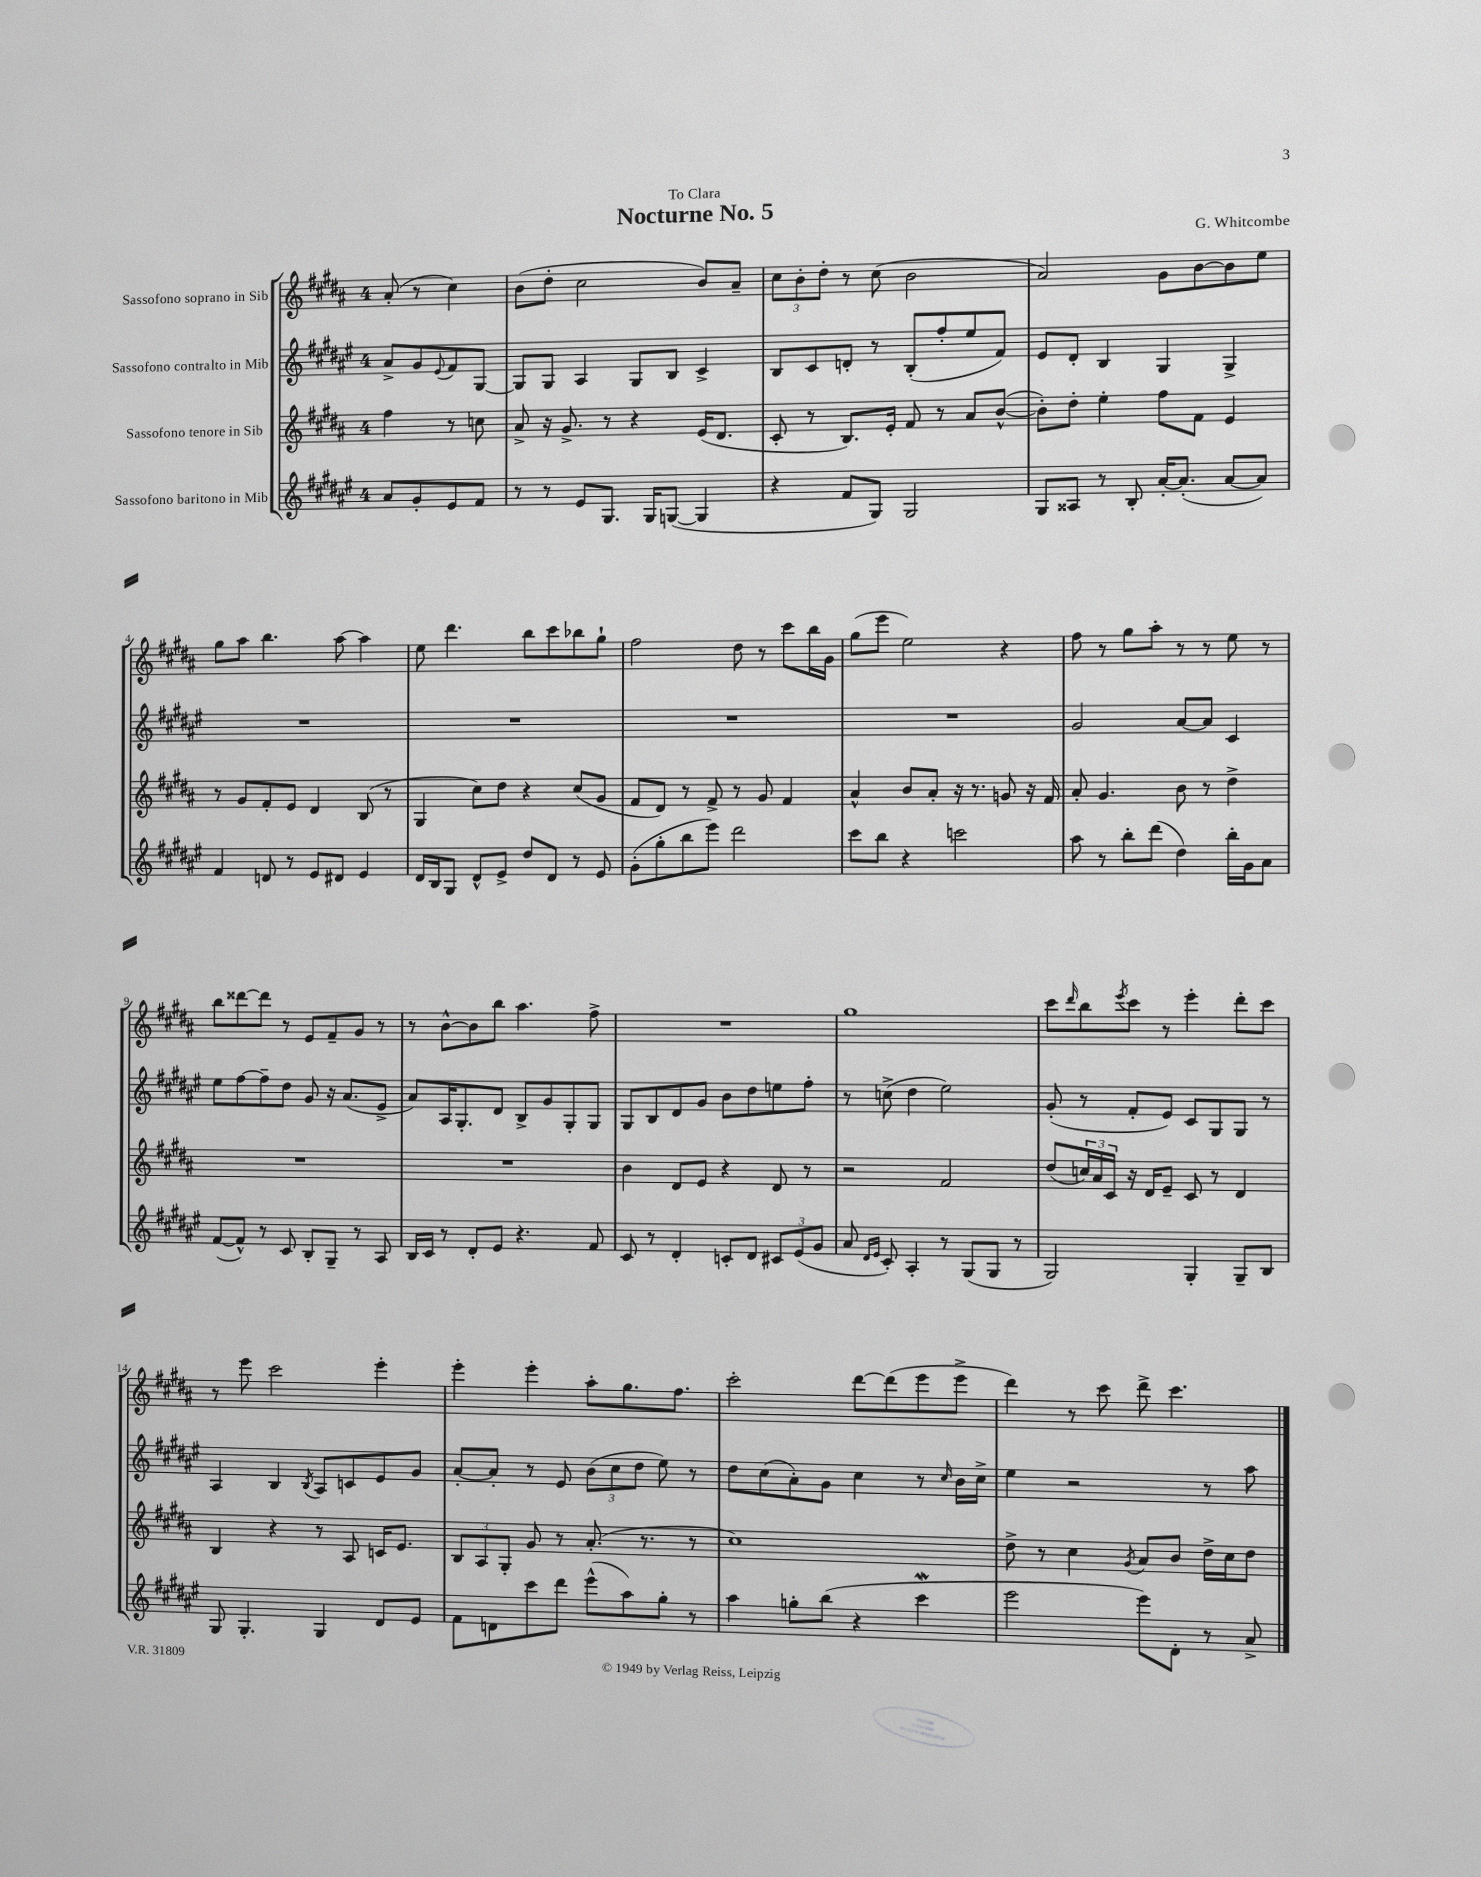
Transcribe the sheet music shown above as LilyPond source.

\header { title = "Nocturne No. 5" composer = "G. Whitcombe" dedication = "To Clara" }
<<
\new StaffGroup <<
\new Staff = "s0" \with { instrumentName = "Sassofono soprano in Sib" } {
    \clef treble \key b \major \once \override Staff.TimeSignature.style = #'single-digit \time 4/4 \partial 2
    ais'8-.( r8 cis''4) |
    b'8( dis''8-. cis''2 b'8) ais'8-- |
    \tuplet 3/2 { cis''8 b'8-. dis''8-. } r8 cis''8( b'2 |
    ais'2) gis'8 b'8~ b'8 e''8 |
    gis''8 ais''8 b''4. ais''8~ ais''4 |
    e''8 dis'''4. b''8 cis'''8 bes''8 gis''8-! |
    fis''2 dis''8 r8 cis'''8 b''16 gis'16 |
    gis''8( e'''8 e''2) r4 |
    fis''8 r8 gis''8 ais''8-. r8 r8 e''8 r8 |
    b''8 disis'''8~ disis'''8 r8 e'8 fis'8-- gis'8 r8 |
    r8 b'8~-^ b'8 b''8 ais''4. fis''8-> |
    R1 |
    gis''1 |
    cis'''8 \grace { dis'''16 } b''8 \acciaccatura { e'''8 } cis'''8 r8 e'''4-. dis'''8-. cis'''8 |
    r8 e'''8 cis'''2 e'''4-. |
    e'''4-. e'''4-. ais''8-. gis''8. fis''8. |
    cis'''2-. dis'''8~ dis'''8( e'''8 e'''8-> |
    dis'''4) r8 cis'''8 dis'''8-> cis'''4. \bar "|." |
}
\new Staff = "s1" \with { instrumentName = "Sassofono contralto in Mib" } {
    \clef treble \key fis \major \once \override Staff.TimeSignature.style = #'single-digit \time 4/4 \partial 2
    ais'8-> gis'8 \appoggiatura { eis'8 } fis'8 gis8~ |
    gis8 gis8 ais4 gis8 b8 cis'4-> |
    b8 cis'8 d'8-. r8 b8-.( fis''8-. eis''8 fis'8) |
    eis'8 dis'8-. b4 gis4 gis4-> |
    R1 |
    R1 |
    R1 |
    R1 |
    gis'2 ais'8~ ais'8 cis'4 |
    eis''8 fis''8~ fis''8-- dis''8 gis'8 r16 ais'8.( eis'8-> |
    ais'8) ais16 gis8.-. dis'8 b8-> gis'8 gis8-. gis8 |
    gis8 b8 dis'8 gis'8 b'8 dis''8 e''8 fis''8-. |
    r8 c''8->( dis''4 eis''2) |
    gis'8-.( r8 fis'8-. eis'8) cis'8 gis8 gis8 r8 |
    ais4 b4 \acciaccatura { b8 } ais8 c'8 eis'8 gis'8 |
    ais'8~-. ais'8-. r8 eis'8 \tuplet 3/2 { b'8( cis''8 dis''8 } eis''8) r8 |
    dis''8 cis''8( ais'8-.) gis'8 cis''4 r8 \grace { cis''16 } b'16 cis''16-> |
    eis''4 r2 r8 ais''8 \bar "|." |
}
\new Staff = "s2" \with { instrumentName = "Sassofono tenore in Sib" } {
    \clef treble \key b \major \once \override Staff.TimeSignature.style = #'single-digit \time 4/4 \partial 2
    fis''4 r8 c''8 |
    ais'8-> r16 gis'8.-> r8 r4 e'16( dis'8. |
    cis'8-. r8 b8.) e'16-. fis'8 r8 ais'8 b'8~-^( |
    b'8-.) dis''8-. e''4-. fis''8 fis'8 e'4 |
    r8 gis'8 fis'8-. e'8 dis'4 b8( r8 |
    gis4 cis''8) dis''8 r4 cis''8( gis'8 |
    fis'8 dis'8) r8 fis'8-> r8 gis'8 fis'4 |
    ais'4-^ b'8 ais'8-. r16 r8. g'8 r16 fis'16 |
    ais'8-. gis'4. b'8 r8 dis''4-> |
    R1 |
    R1 |
    b'4 dis'8 e'8 r4 dis'8 r8 |
    r2 fis'2 |
    dis''8( \tuplet 3/2 { c''16) ais'16 cis'16 } r16 dis'16 e'8-- cis'8 r8 dis'4 |
    b4 r4 r8 ais8 c'16 e'8. |
    \tuplet 3/2 { b8 ais8 gis8-. } gis'8 r8 ais'8.-.( r8. r8 |
    cis''1) |
    dis''8-> r8 cis''4 \acciaccatura { gis'8 } ais'8 b'8 dis''16-> cis''16 dis''8 \bar "|." |
}
\new Staff = "s3" \with { instrumentName = "Sassofono baritono in Mib" } {
    \clef treble \key fis \major \once \override Staff.TimeSignature.style = #'single-digit \time 4/4 \partial 2
    ais'8 gis'8-. eis'8 fis'8 |
    r8 r8 eis'8 gis8. gis16 g8~( g4 |
    r4 fis'8 gis8) gis2 |
    gis8 aisis8 r8 b8-. ais'16~-. ais'8.-.( ais'8~ ais'8) |
    fis'4 d'8 r8 eis'8 dis'8 eis'4 |
    dis'16 b16 gis8 dis'8-^ eis'8-> dis''8 dis'8 r8 eis'8 |
    gis'8-.( gis''8-. b''8 eis'''8) dis'''2 |
    cis'''8 b''8 r4 c'''2 |
    ais''8 r8 b''8-. dis'''8( dis''4) b''16-. gis'16 ais'8 |
    fis'8~( fis'8-^) r8 cis'8 b8-. gis8-- r8 ais8 |
    b16 cis'16 r8 dis'8-. eis'8 r4. fis'8 |
    cis'8 r8 dis'4-. c'8-. dis'8 \tuplet 3/2 { cis'8 eis'8( gis'8 } |
    ais'8 \grace { dis'16 eis'16 } cis'8-.) ais4-. r8 gis8( gis8 r8 |
    gis2) gis4-. gis8-- b8 |
    gis8 gis4.-. gis4 dis'8 eis'8 |
    fis'8 d'8 cis'''8 dis'''8 eis'''8-^( ais''8) gis''8-. r8 |
    ais''4 g''8-. b''8( r4 cis'''4\mordent |
    eis'''2 eis'''8) dis'8-. r8 ais'8-> \bar "|." |
}
>>
>>
